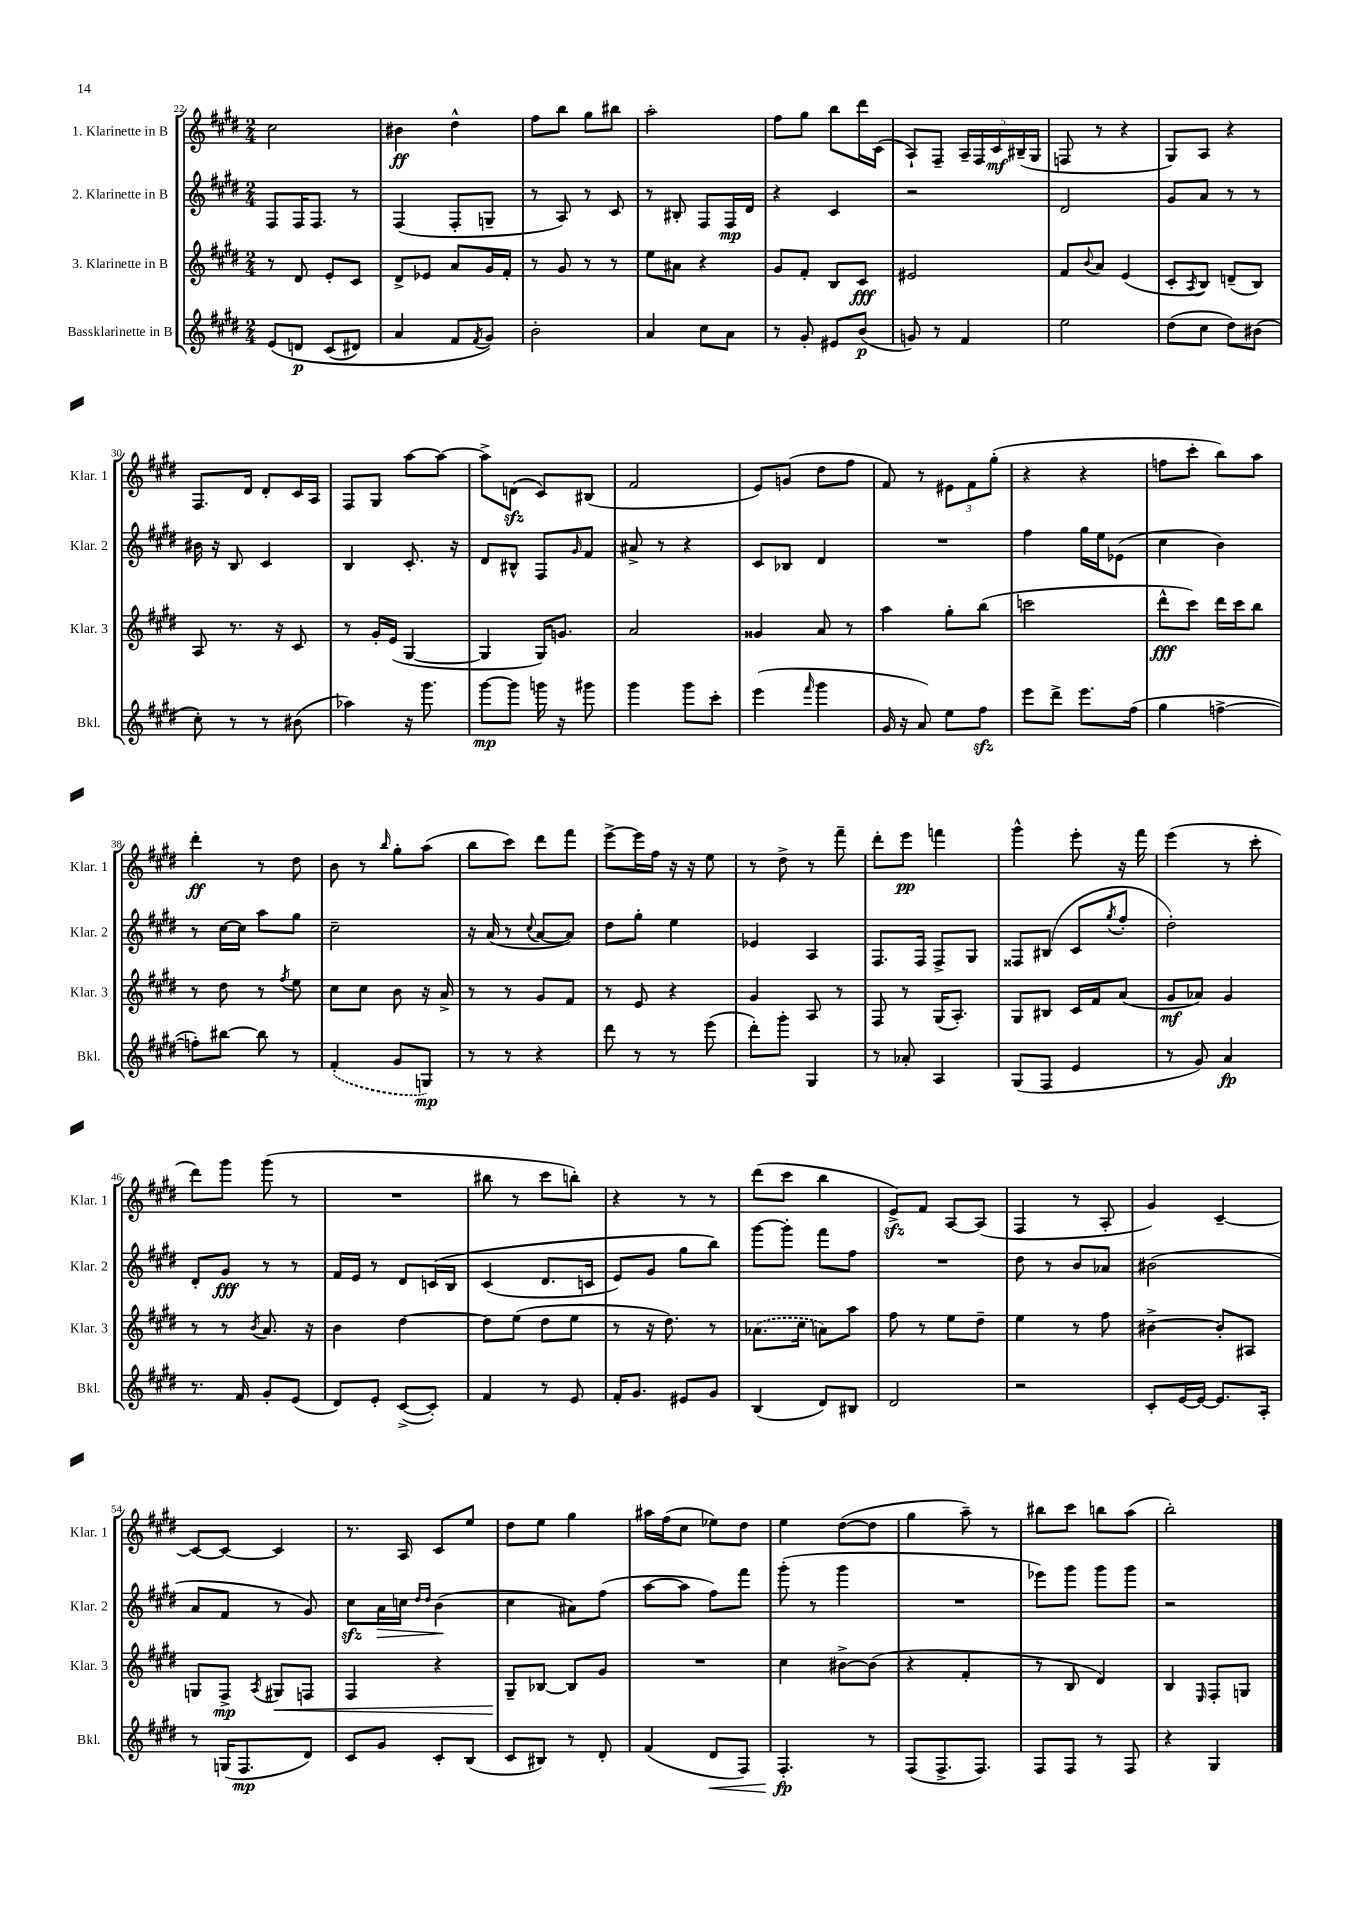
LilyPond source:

<<
\new StaffGroup <<
\new Staff = "s0" \with { instrumentName = "1. Klarinette in B" shortInstrumentName = "Klar. 1" } {
    \clef treble \key e \major \numericTimeSignature \time 2/4
    cis''2 |
    bis'4\ff dis''4-^ |
    fis''8 b''8 gis''8 bis''8 |
    a''2-. |
    fis''8 gis''8 b''8 dis'''16 cis'16( |
    a8-!) fis8-- \tuplet 5/4 { a16-- fis16 cis'16\mf bis16--( gis16 } |
    f8 r8 r4 |
    gis8) a8 r4 |
    fis8. dis'16 dis'8-. cis'16 a16 |
    fis8 gis8 a''8~ a''8~ |
    a''8-> d'8\sfz( cis'8) bis8( |
    fis'2 |
    e'8) g'8( dis''8 fis''8 |
    fis'8) r8 \tuplet 3/2 { eis'8 fis'8 gis''8-.( } |
    r4 r4 |
    f''8 cis'''8-. b''8) a''8 |
    dis'''4-.\ff r8 dis''8 |
    b'8 r8 \grace { b''16 } gis''8-. a''8( |
    b''8 cis'''8) dis'''8 fis'''8 |
    e'''8~-> e'''16 fis''16 r16 r16 e''8 |
    r8 dis''8-> r8 fis'''8-- |
    dis'''8-. e'''8\pp f'''4 |
    gis'''4-^ e'''8-. r16 fis'''16 |
    e'''4( r8 cis'''8-. |
    dis'''8) gis'''8 gis'''8( r8 |
    R2 |
    bis''8 r8 cis'''8 b''8-.) |
    r4 r8 r8 |
    dis'''8( cis'''8 b''4 |
    e'8->\sfz) fis'8 a8~ a8( |
    fis4 r8 a8-. |
    gis'4) cis'4~-- |
    cis'8~ cis'8~ cis'4 |
    r8. a16 cis'8 e''8 |
    dis''8 e''8 gis''4 |
    ais''16 fis''16( cis''8 ees''8) dis''8 |
    e''4 dis''8~( dis''8 |
    gis''4 a''8--) r8 |
    bis''8 cis'''8 b''8 a''8( |
    b''2-.) \bar "|." |
}
\new Staff = "s1" \with { instrumentName = "2. Klarinette in B" shortInstrumentName = "Klar. 2" } {
    \clef treble \key e \major \numericTimeSignature \time 2/4
    fis8 fis16 fis8. r8 |
    fis4( fis8-. g8-- |
    r8 a8) r8 cis'8 |
    r8 bis8-. fis8 fis16\mp dis'16 |
    r4 cis'4 |
    r2 |
    dis'2 |
    gis'8 a'8 r8 r8 |
    bis'16 r16 b8 cis'4 |
    b4 cis'8.-. r16 |
    dis'8 bis8-^ fis8 \grace { gis'16 } fis'8 |
    ais'8-> r8 r4 |
    cis'8 bes8 dis'4 |
    R2 |
    fis''4 gis''16 e''16 ees'8( |
    cis''4 b'4) |
    r8 cis''16~ cis''16 a''8 gis''8 |
    cis''2-- |
    r16 a'16( r8 \appoggiatura { cis''8 } a'8~ a'8) |
    dis''8 gis''8-. e''4 |
    ees'4 a4 |
    fis8. fis16 fis8-> gis8 |
    fisis8 bis8( cis'8 \acciaccatura { gis''8 } fis''8-. |
    dis''2-.) |
    dis'8-. gis'8\fff r8 r8 |
    fis'16 e'16 r8 dis'8 c'16\( b16 |
    cis'4( dis'8. c'16 |
    e'8) gis'8 gis''8 b''8\) |
    gis'''8~ gis'''8-. fis'''8 fis''8 |
    R2 |
    dis''8 r8 b'8 aes'8 |
    bis'2( |
    a'8 fis'8 r8 gis'8) |
    cis''8\sfz a'16\> c''16 \grace { dis''16 dis''16 } b'4\!( |
    cis''4 ais'8) fis''8( |
    a''8~ a''8 fis''8) fis'''8 |
    gis'''8-.( r8 gis'''4 |
    R2 |
    ees'''8) gis'''8 gis'''8 gis'''8 |
    r2 \bar "|." |
}
\new Staff = "s2" \with { instrumentName = "3. Klarinette in B" shortInstrumentName = "Klar. 3" } {
    \clef treble \key e \major \numericTimeSignature \time 2/4
    r8 dis'8 e'8-. cis'8 |
    dis'8-> ees'8 a'8 gis'16 fis'16-. |
    r8 gis'8 r8 r8 |
    e''8 ais'8 r4 |
    gis'8 fis'8-. b8 cis'8\fff |
    eis'2 |
    fis'8 \appoggiatura { b'8 } a'8 e'4( |
    cis'8-. \acciaccatura { a8 } b8) d'8--( b8) |
    a8 r8. r16 cis'8 |
    r8 gis'16-. e'16( gis4~ |
    gis4 gis16) g'8. |
    a'2 |
    gisis'4 a'8 r8 |
    a''4 gis''8-. b''8( |
    c'''2 |
    dis'''8-^\fff cis'''8) dis'''16 cis'''16 b''8 |
    r8 dis''8 r8 \acciaccatura { fis''8 } e''8 |
    cis''8 cis''8 b'8 r16 a'16-> |
    r8 r8 gis'8 fis'8 |
    r8 e'8 r4 |
    gis'4 a8 r8 |
    fis8 r8 gis16( a8.-.) |
    gis8 bis8 cis'16 fis'16 a'8( |
    gis'8\mf aes'8) gis'4 |
    r8 r8 \acciaccatura { b'8 } a'8. r16 |
    b'4 dis''4~ |
    dis''8 e''8( dis''8 e''8 |
    r8 r16 dis''8.) r8 |
    \once \slurDashed aes'8.( cis''16 a'8) a''8 |
    fis''8 r8 e''8 dis''8-- |
    e''4 r8 fis''8 |
    bis'4~-> bis'8-. ais8 |
    g8 fis8->\mp \acciaccatura { a8 } gis8\< f8 |
    fis4 r4 |
    gis8--\! bes8~ bes8 gis'8 |
    R2 |
    cis''4 bis'8~-> bis'8( |
    r4 fis'4-. |
    r8 b8 dis'4) |
    b4 \grace { e16 } fis8-. g8 \bar "|." |
}
\new Staff = "s3" \with { instrumentName = "Bassklarinette in B" shortInstrumentName = "Bkl." } {
    \clef treble \key e \major \numericTimeSignature \time 2/4
    e'8\( d'8\p cis'8( dis'8) |
    a'4 fis'8 \acciaccatura { fis'8 } gis'8\) |
    b'2-. |
    a'4 cis''8 a'8 |
    r8 gis'8-. eis'8 b'8\p( |
    g'8) r8 fis'4 |
    e''2 |
    dis''8( cis''8 dis''8) bis'8( |
    cis''8-.) r8 r8 bis'8( |
    aes''4) r16 gis'''8. |
    gis'''8~\mp gis'''8 g'''16 r16 gis'''8 |
    gis'''4 gis'''8 cis'''8-. |
    e'''4( \grace { fis'''16 } gis'''4 |
    gis'16 r16 a'8) e''8 fis''8\sfz |
    e'''8 dis'''8-> e'''8. fis''16( |
    gis''4 f''4~-> |
    f''8-.) bis''8~ bis''8 r8 |
    \once \slurDashed fis'4-.( gis'8 g8\mp) |
    r8 r8 r4 |
    dis'''8 r8 r8 e'''8( |
    dis'''8-.) gis'''8-. gis4 |
    r8 aes'8-. a4 |
    gis8( fis8 e'4 |
    r8 gis'8) a'4\fp |
    r8. fis'16 gis'8-. e'8( |
    dis'8) e'8-. cis'8~->( cis'8-.) |
    fis'4 r8 e'8 |
    fis'16-. gis'8. eis'8 gis'8 |
    b4( dis'8) bis8 |
    dis'2 |
    r2 |
    cis'8-. e'16~ e'16~ e'8. a16-. |
    r8 g16( fis8.\mp dis'8) |
    cis'8 gis'8 cis'8-. b8( |
    cis'8 bis8) r8 dis'8-. |
    fis'4( dis'8\< fis8) |
    fis4.-.\fp\! r8 |
    fis8( fis8.-> fis8.) |
    fis8 fis8 r8 fis8 |
    r4 gis4 \bar "|." |
}
>>
>>
\layout { \context { \Score currentBarNumber = #22 } }
